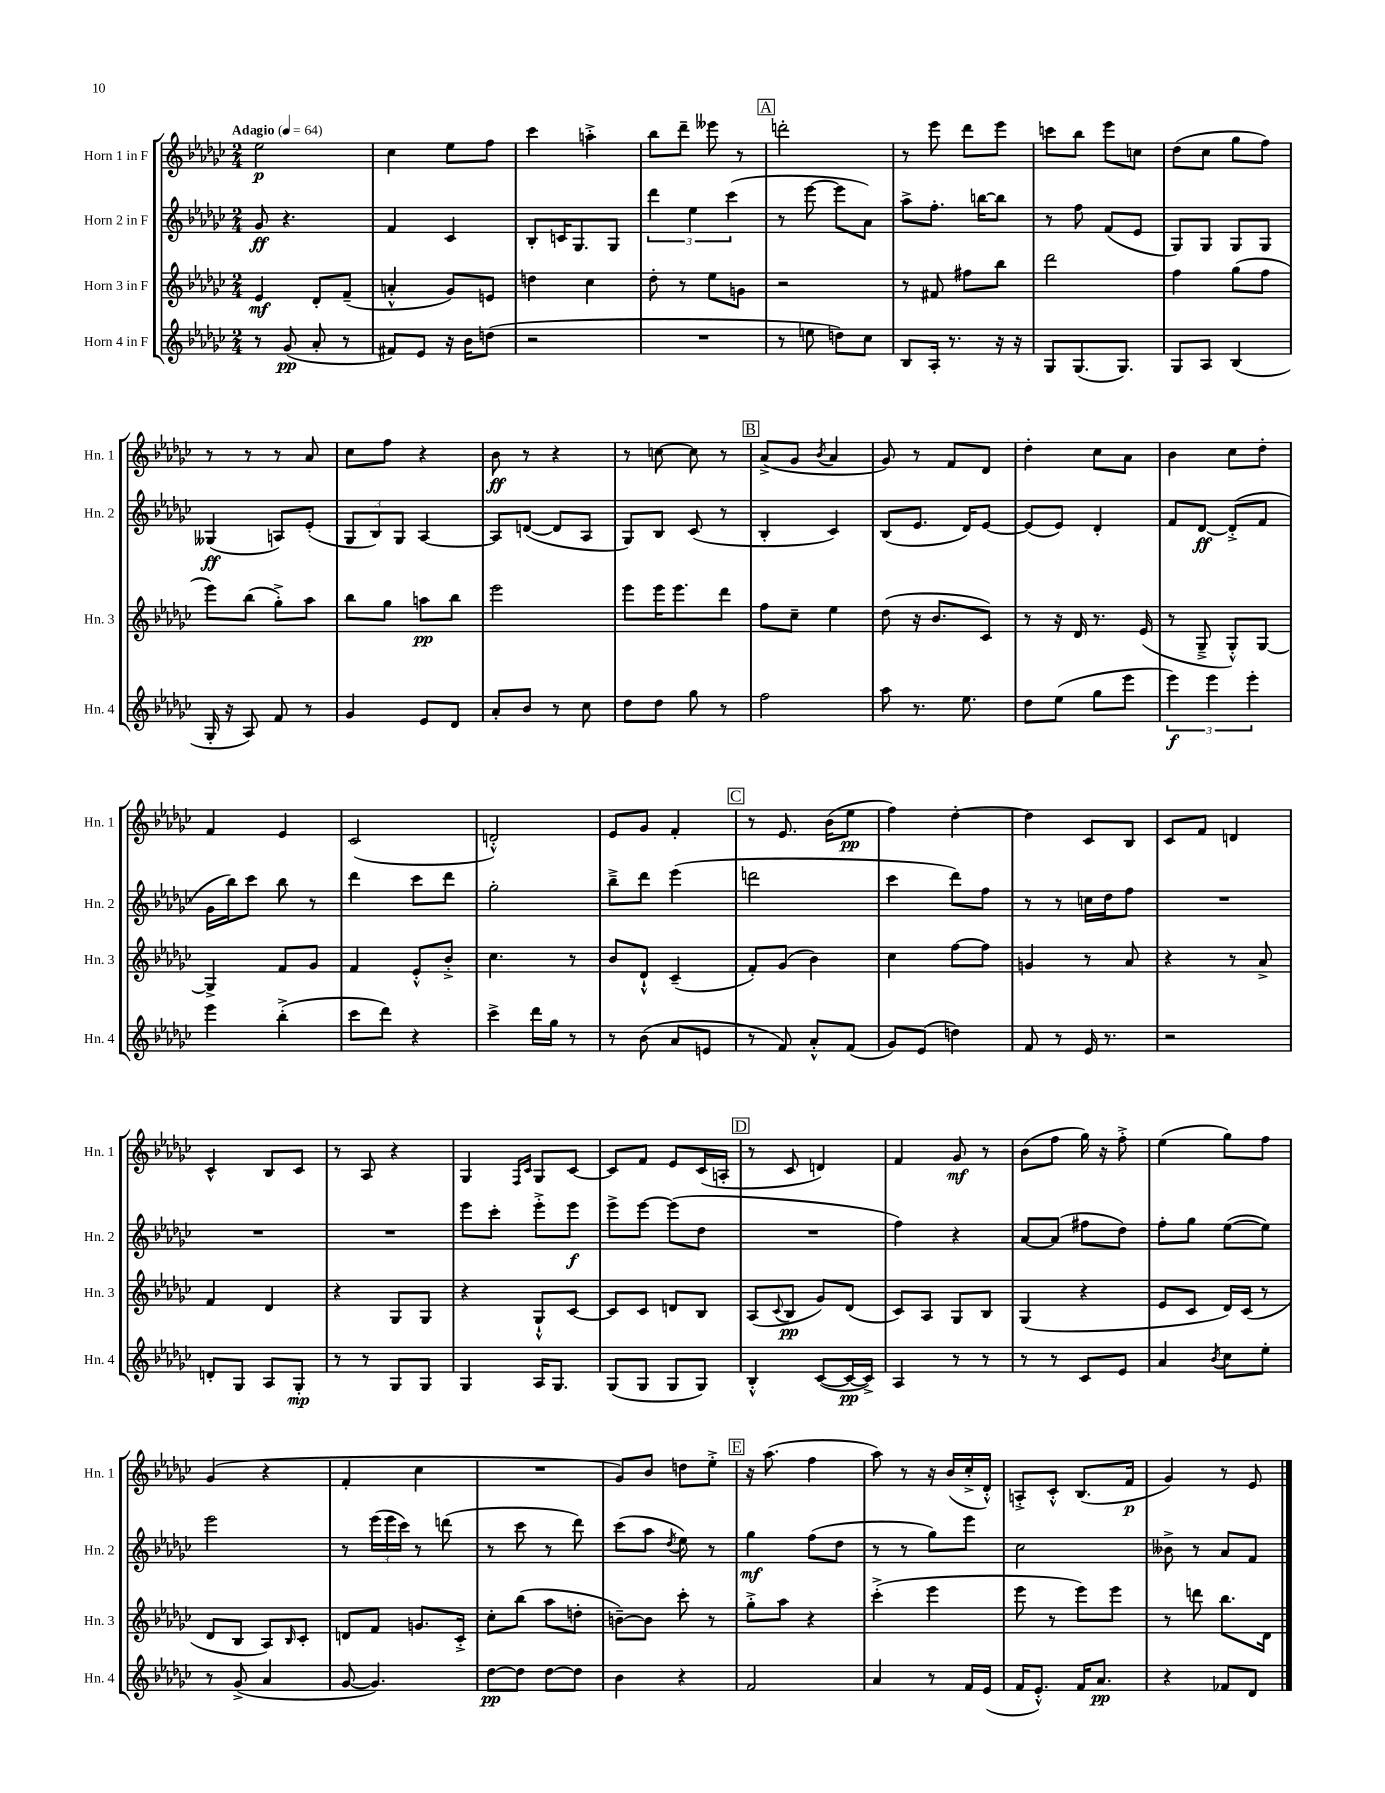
<<
\new StaffGroup <<
\new Staff = "s0" \with { instrumentName = "Horn 1 in F" shortInstrumentName = "Hn. 1" } {
    \clef treble \key ges \major \numericTimeSignature \time 2/4 \tempo "Adagio" 4 = 64
    ees''2\p |
    ces''4 ees''8 f''8 |
    ces'''4 a''4-.-> |
    bes''8 des'''8-- eeses'''8 r8 |
    \mark \markup { \box "A" } d'''2-. |
    r8 ees'''8 des'''8 ees'''8 |
    c'''8 bes''8 ees'''8 c''8 |
    des''8( ces''8 ges''8 f''8) |
    r8 r8 r8 aes'8 |
    ces''8 f''8 r4 |
    bes'8\ff r8 r4 |
    r8 c''8~ c''8 r8 |
    \mark \markup { \box "B" } aes'8->( ges'8 \acciaccatura { bes'8 } aes'4 |
    ges'8) r8 f'8 des'8 |
    des''4-. ces''8 aes'8 |
    bes'4 ces''8 des''8-. |
    f'4 ees'4 |
    ces'2( |
    d'2-.-^) |
    ees'8 ges'8 f'4-. |
    \mark \markup { \box "C" } r8 ees'8. bes'16( ees''8\pp |
    f''4) des''4~-. |
    des''4 ces'8 bes8 |
    ces'8 f'8 d'4 |
    ces'4-^ bes8 ces'8 |
    r8 aes8 r4 |
    ges4 \grace { f16 ces'16 } ges8 ces'8~ |
    ces'8 f'8 ees'8 ces'16( a16-. |
    \mark \markup { \box "D" } r8 ces'8 d'4) |
    f'4 ges'8\mf r8 |
    bes'8( f''8 ges''16) r16 f''8-.-> |
    ees''4( ges''8) f''8 |
    ges'4( r4 |
    f'4-. ces''4 |
    R2 |
    ges'8) bes'8 d''8 ees''8-.-> |
    \mark \markup { \box "E" } r16 aes''8.( f''4 |
    aes''8) r8 r16 bes'16( ces''16-.-> des'16-.-^) |
    a8-.-> ces'8-.-^ bes8.( f'16\p |
    ges'4) r8 ees'8 \bar "|." |
}
\new Staff = "s1" \with { instrumentName = "Horn 2 in F" shortInstrumentName = "Hn. 2" } {
    \clef treble \key ges \major \numericTimeSignature \time 2/4
    ges'8\ff r4. |
    f'4 ces'4 |
    bes8-. c'16 ges8. ges8 |
    \tuplet 3/2 { des'''4 ees''4 ces'''4( } |
    \mark \markup { \box "A" } r8 ees'''8~ ees'''8 aes'8) |
    aes''8-> f''8.-. b''16~ b''8 |
    r8 f''8 f'8( ees'8 |
    ges8) ges8 ges8 ges8 |
    geses4\ff( a8) ees'8-.( |
    \tuplet 3/2 { ges8 bes8) ges8 } aes4~ |
    aes8 d'8~( d'8 aes8 |
    ges8) bes8 ces'8( r8 |
    \mark \markup { \box "B" } bes4-. ces'4) |
    bes8( ees'8. des'16) ees'8~ |
    ees'8( ees'8) des'4-. |
    f'8 des'8~\ff des'8-.->( f'8 |
    ges'16 bes''16) ces'''8 bes''8 r8 |
    des'''4 ces'''8 des'''8 |
    ges''2-. |
    bes''8---> des'''8 ees'''4( |
    \mark \markup { \box "C" } d'''2 |
    ces'''4 des'''8) f''8 |
    r8 r8 c''16 des''16 f''8 |
    R2 |
    R2 |
    R2 |
    ees'''8 ces'''8-. ees'''8-.-> ees'''8\f |
    ees'''8-> ees'''8~ ees'''8( des''8 |
    \mark \markup { \box "D" } R2 |
    f''4) r4 |
    aes'8~ aes'8( fis''8 des''8) |
    f''8-. ges''8 ees''8~( ees''8) |
    ees'''2 |
    r8 \tuplet 3/2 { ees'''16( ees'''16 ces'''16) } r8 d'''8( |
    r8 ces'''8 r8 des'''8) |
    ces'''8( aes''8 \acciaccatura { des''8 } ees''8) r8 |
    \mark \markup { \box "E" } ges''4\mf f''8( des''8 |
    r8 r8 ges''8) ees'''8 |
    ces''2 |
    beses'8-> r8 aes'8 f'8 \bar "|." |
}
\new Staff = "s2" \with { instrumentName = "Horn 3 in F" shortInstrumentName = "Hn. 3" } {
    \clef treble \key ges \major \numericTimeSignature \time 2/4
    ees'4\mf des'8-. f'8--( |
    a'4-.-^ ges'8) e'8 |
    d''4 ces''4 |
    des''8-. r8 ees''8 g'8 |
    \mark \markup { \box "A" } r2 |
    r8 fis'8 fis''8 bes''8 |
    des'''2 |
    f''4 ges''8( f''8 |
    ees'''8) bes''8( ges''8-.->) aes''8 |
    bes''8 ges''8 a''8\pp bes''8 |
    ees'''2 |
    ees'''8 ees'''16 ees'''8. des'''8 |
    \mark \markup { \box "B" } f''8 ces''8-- ees''4 |
    des''8( r16 bes'8. ces'8) |
    r8 r16 des'16 r8. ees'16( |
    r8 ges8---> ges8-.-^) ges8~ |
    ges4-> f'8 ges'8 |
    f'4 ees'8-.-^ bes'8-.-> |
    ces''4. r8 |
    bes'8 des'8-!-^ ces'4--( |
    \mark \markup { \box "C" } f'8-.) ges'8( bes'4) |
    ces''4 f''8~ f''8 |
    g'4 r8 aes'8 |
    r4 r8 aes'8-> |
    f'4 des'4 |
    r4 ges8 ges8 |
    r4 ges8-!-^ ces'8~ |
    ces'8 ces'8 d'8 bes8 |
    \mark \markup { \box "D" } aes8( \appoggiatura { ces'8 } bes8\pp ges'8) des'8( |
    ces'8) aes8 ges8 bes8 |
    ges4( r4 |
    ees'8 ces'8 des'16) ces'16( r8 |
    des'8 bes8 aes8) \grace { bes16 } ces'8-. |
    d'8 f'8 g'8. ces'16-.-> |
    ces''8-. bes''8( aes''8 d''8-. |
    b'8~--) b'8 ces'''8-. r8 |
    \mark \markup { \box "E" } ges''8-.-> aes''8 r4 |
    ces'''4-.->( ees'''4 |
    ees'''8 r8 ees'''8) ees'''8 |
    r8 d'''8 bes''8. des'16 \bar "|." |
}
\new Staff = "s3" \with { instrumentName = "Horn 4 in F" shortInstrumentName = "Hn. 4" } {
    \clef treble \key ges \major \numericTimeSignature \time 2/4
    r8 ges'8\pp( aes'8-. r8 |
    fis'8) ees'8 r16 bes'16 d''8( |
    r2 |
    R2 |
    \mark \markup { \box "A" } r8 e''8 d''8) ces''8 |
    bes8 aes16-. r8. r16 r16 |
    ges8 ges8.( ges8.) |
    ges8 aes8 bes4( |
    ges16-. r16 aes8) f'8 r8 |
    ges'4 ees'8 des'8 |
    aes'8-. bes'8 r8 ces''8 |
    des''8 des''8 ges''8 r8 |
    \mark \markup { \box "B" } f''2 |
    aes''8 r8. ees''8. |
    des''8 ees''8( ges''8 ees'''8 |
    \tuplet 3/2 { ees'''4\f) ees'''4 ees'''4-. } |
    ees'''4 bes''4-.->( |
    ces'''8 des'''8) r4 |
    ces'''4-> des'''16 ges''16 r8 |
    r8 bes'8( aes'8 e'8 |
    \mark \markup { \box "C" } r8 f'8) aes'8-.-^ f'8( |
    ges'8) ees'8( d''4) |
    f'8 r8 ees'16 r8. |
    r2 |
    d'8-. ges8 aes8 ges8-.\mp |
    r8 r8 ges8 ges8 |
    ges4 aes16 ges8. |
    ges8( ges8 ges8 ges8) |
    \mark \markup { \box "D" } bes4-.-^ ces'8~( ces'16~\pp ces'16->) |
    aes4 r8 r8 |
    r8 r8 ces'8 ees'8 |
    aes'4 \acciaccatura { bes'8 } ces''8 ees''8-. |
    r8 ges'8->( aes'4 |
    ges'8~ ges'4.) |
    des''8~\pp des''8 des''8~ des''8 |
    bes'4 r4 |
    \mark \markup { \box "E" } f'2 |
    aes'4 r8 f'16 ees'16( |
    f'16 ees'8.-.-^) f'16 aes'8.\pp |
    r4 fes'8 des'8 \bar "|." |
}
>>
>>
\layout { \context { \Score \remove "Bar_number_engraver" } }
